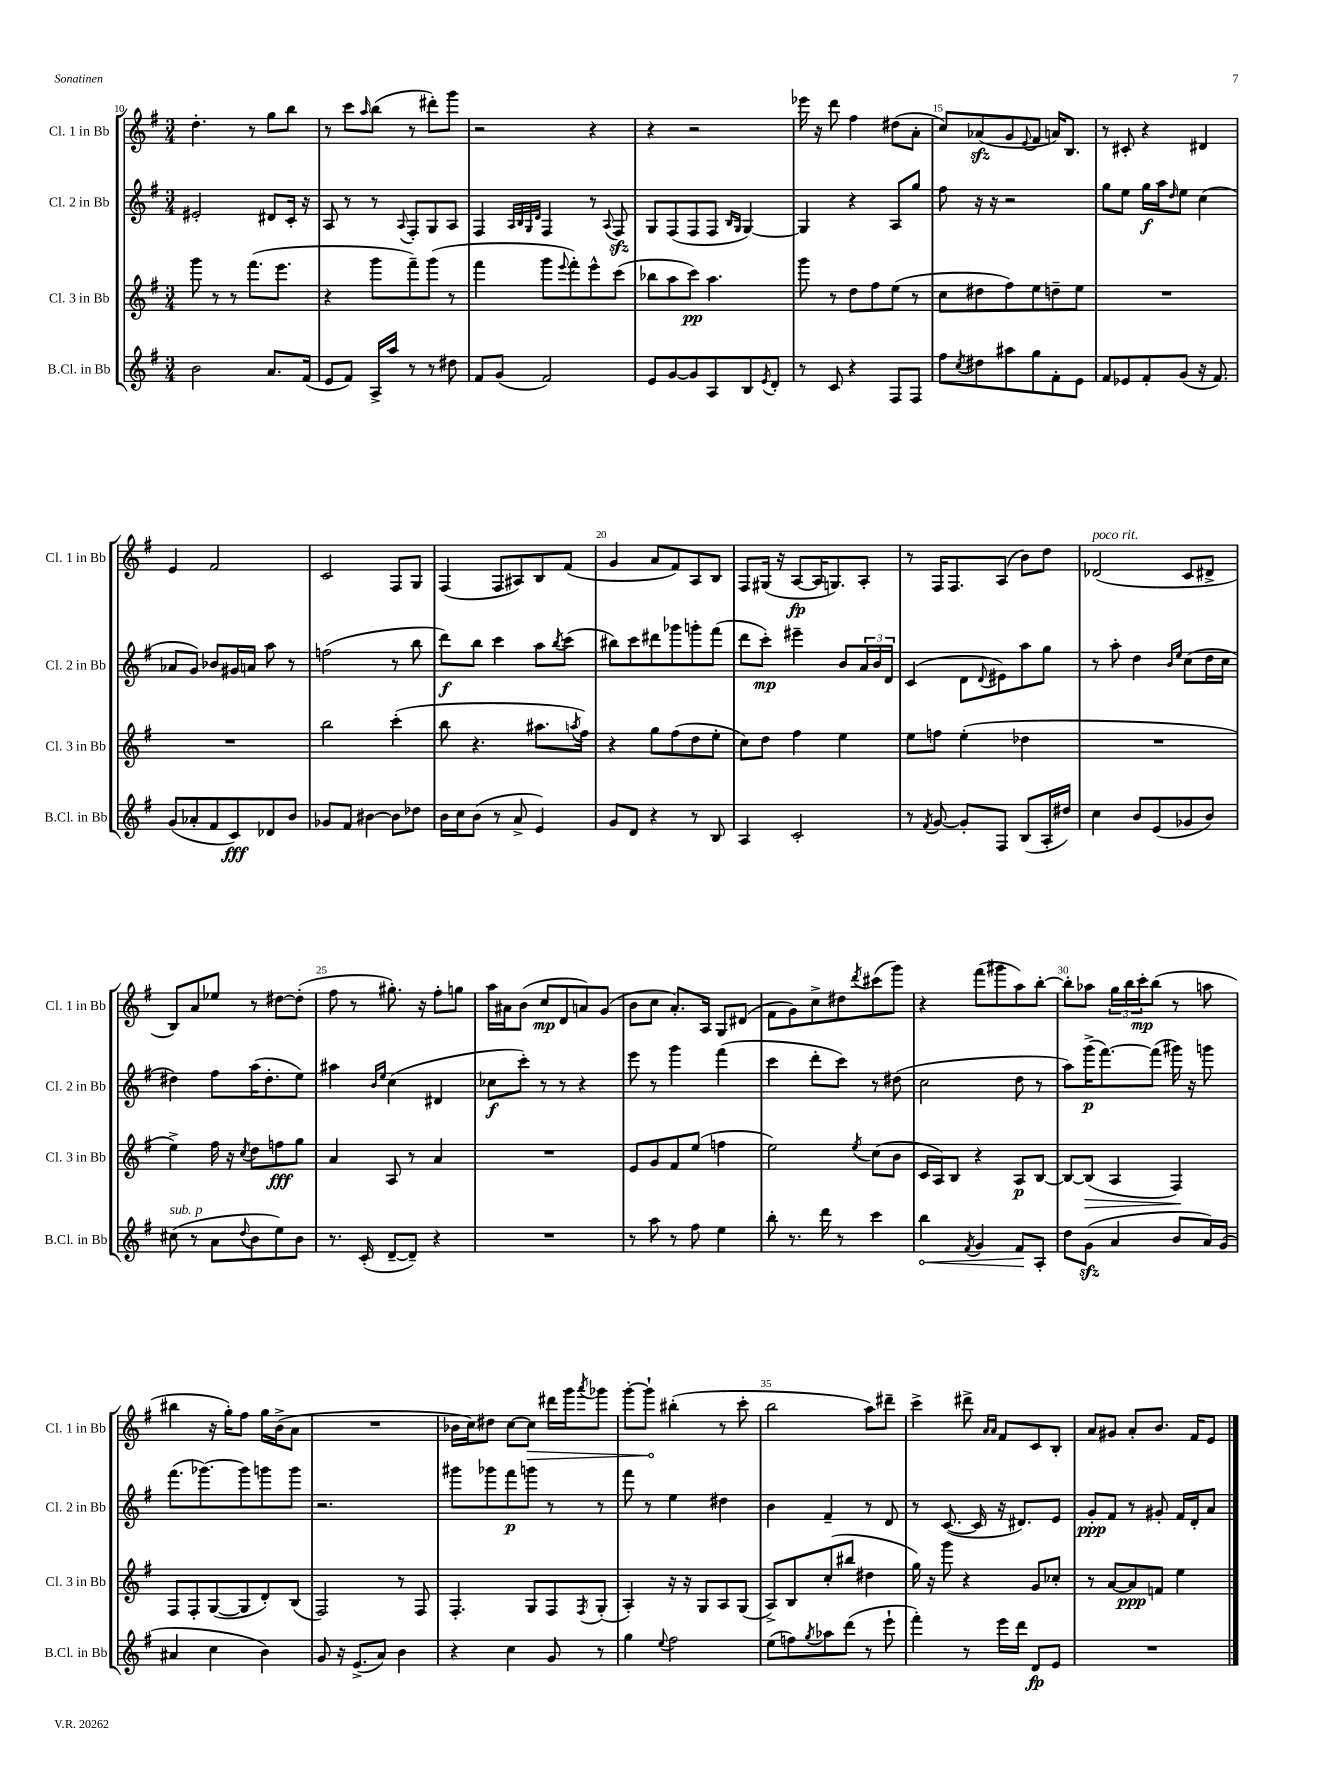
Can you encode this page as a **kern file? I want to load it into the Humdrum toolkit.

**kern	**dynam	**kern	**dynam	**kern	**dynam	**kern	**dynam
*part4	*part4	*part3	*part3	*part2	*part2	*part1	*part1
*staff4	*staff4	*staff3	*staff3	*staff2	*staff2	*staff1	*staff1
*I"B.Cl. in Bb	*	*I"Cl. 3 in Bb	*	*I"Cl. 2 in Bb	*	*I"Cl. 1 in Bb	*
*I'B.Cl. in Bb	*	*I'Cl. 3 in Bb	*	*I'Cl. 2 in Bb	*	*I'Cl. 1 in Bb	*
*clefG2	*	*clefG2	*	*clefG2	*	*clefG2	*
*k[f#]	*	*k[f#]	*	*k[f#]	*	*k[f#]	*
*M3/4	*	*M3/4	*	*M3/4	*	*M3/4	*
=10	=10	=10	=10	=10	=10	=10	=10
2b\	.	8ggg\	.	2e#X'/	.	4.dd'\	.
.	.	8r	.	.	.	.	.
.	.	8r	.	.	.	.	.
.	.	(8.fff#\L	.	.	.	8r	.
8.a/L	.	.	.	8d#X/L	.	8gg\L	.
.	.	8.eee\J	.	.	.	.	.
.	.	.	.	16c'/Jk	.	8bb\J	.
(16f#/Jk	.	.	.	16r	.	.	.
=11	=11	=11	=11	=11	=11	=11	=11
8e/L	.	4r	.	8A/	.	8r	.
8f#/J)	.	.	.	8r	.	8ccc\L	.
.	.	.	.	.	.	16qqaa/	.
16A^/LL	.	8ggg\L	.	8r	.	(8bb\J	.
16aa/JJ	.	.	.	.	.	.	.
.	.	.	.	8qqA/	.	.	.
8r	.	8fff#~\)	.	8F#'/L	.	8r	.
8r	.	(8ggg\J	.	8G/	.	8ddd#X'\L)	.
8dd#X\	.	8r	.	8A/J	.	8ggg\J	.
=12	=12	=12	=12	=12	=12	=12	=12
8f#/L	.	4fff#\	.	4F#/	.	2r	.
(8g/J	.	.	.	.	.	.	.
.	.	.	.	32qqA/LLL	.	.	.
.	.	.	.	32qqB/	.	.	.
.	.	.	.	32qqG/	.	.	.
.	.	.	.	32qqd/JJJ	.	.	.
2f#/)	.	8ggg\L	.	4F#/	.	.	.
.	.	8qqeee/	.	.	.	.	.
.	.	8fff#'\)	.	.	.	.	.
.	.	8eee^^\	.	8r	.	4r	.
.	.	.	.	8qqA/	.	.	.
.	.	(8ccc\J	.	8F#zz/	.	.	.
=13	=13	=13	=13	=13	=13	=13	=13
8e/L	.	8bb-X\L	.	8G/L	.	4r	.
[8g/	.	8aa\	.	(8F#/	.	.	.
8g/]	.	8ccc\J)	pp	8F#/	.	2r	.
8A/	.	4.aa\	.	8F#/J	.	.	.
.	.	.	.	16qqB/LL	.	.	.
.	.	.	.	16qqG/JJ	.	.	.
8B/	.	.	.	[4G/)	.	.	.
8qe/	.	.	.	.	.	.	.
8d'/J	.	.	.	.	.	.	.
=14	=14	=14	=14	=14	=14	=14	=14
8r	.	8ggg\	.	4G/]	.	16eee-X\	.
.	.	.	.	.	.	16r	.
8c/	.	8r	.	.	.	8ddd\	.
4r	.	8dd\L	.	4r	.	4ff#\	.
.	.	8ff#\	.	.	.	.	.
8F#/L	.	(8ee\J	.	8A/L	.	(8dd#X\L	.
8F#/J	.	8r	.	8gg/J	.	8a'\J	.
=15	=15	=15	=15	=15	=15	=15	=15
8ff#\L	.	8cc\L	.	8ff#\	.	8cc/L)	.
8qcc/	.	.	.	.	.	.	.
8dd#X\	.	8dd#X\	.	16r	.	(8a-Xzz/	.
.	.	.	.	16r	.	.	.
8aa#X\	.	8ff#\)	.	2r	.	8g/	.
.	.	.	.	.	.	8qqe/	.
8gg\	.	8ee\	.	.	.	8f#/J	.
8f#'\	.	8ddn~\	.	.	.	16an/KL)	.
.	.	.	.	.	.	8.B/J	.
8e\J	.	8ee\J	.	.	.	.	.
=16	=16	=16	=16	=16	=16	=16	=16
8f#/L	.	2.r	.	8gg\L	.	8r	.
8e-X/	.	.	.	8ee\J	.	8c#X'/	.
8f#'/	.	.	.	16gg\LL	f	4r	.
.	.	.	.	16aa\J	.	.	.
.	.	.	.	16qqdd/	.	.	.
(8g/J	.	.	.	8ee\J	.	.	.
16r	.	.	.	(4cc\	.	4d#X/	.
8.f#/)	.	.	.	.	.	.	.
!!LO:LB:g=z
=17	=17	=17	=17	=17	=17	=17	=17
(8g/L	.	2.r	.	8a-X/L	.	4e/	.
8a-X'/	.	.	.	8g/J)	.	.	.
8f#/	.	.	.	8b-X/L	.	2f#/	.
8c/)	fff	.	.	16g#X/L	.	.	.
.	.	.	.	16an/JJ	.	.	.
8d-X/	.	.	.	8aa\	.	.	.
8b/J	.	.	.	8r	.	.	.
=18	=18	=18	=18	=18	=18	=18	=18
8g-X/L	.	2bb\	.	(2ffn\	.	2c/	.
8f#/J	.	.	.	.	.	.	.
[4b#X\	.	.	.	.	.	.	.
8b#\L]	.	(4ccc'\	.	8r	.	8F#/L	.
8dd-X\J	.	.	.	8bb\	.	8G/J	.
=19	=19	=19	=19	=19	=19	=19	=19
16b\LL	.	8bb\	.	8ddd\L)	f	(4F#/	.
16cc\J	.	.	.	.	.	.	.
(8b\J	.	4.r	.	8bb\J	.	.	.
8r	.	.	.	4ccc\	.	8F#/L	.
8a^/	.	.	.	.	.	8A#X/)	.
4e/)	.	8.aa#X\L	.	8aa\L	.	8B/	.
.	.	.	.	8qbb/	.	.	.
.	.	.	.	(8ccc\J	.	(8f#/J	.
.	.	8qaan/	.	.	.	.	.
.	.	16ff#\Jk)	.	.	.	.	.
=20	=20	=20	=20	=20	=20	=20	=20
8g/L	.	4r	.	8bb#X\L)	.	4g/	.
8d/J	.	.	.	8ccc\	.	.	.
4r	.	8gg\L	.	8ddd#X\	.	8a/L	.
.	.	(8ff#\	.	8ggg-X\	.	8f#/)	.
8r	.	8dd\	.	8gggn'\	.	8A/	.
8B/	.	8ee'\J	.	(8fff#\J	.	8B/J	.
=21	=21	=21	=21	=21	=21	=21	=21
4A/	.	8cc\L)	.	8ddd\L	.	8F#/L	.
.	.	8dd\J	.	8ccc'\J)	mp	(16G#X/Jk	.
.	.	.	.	.	.	16r	.
2c'/	.	4ff#\	.	4eee#X~\	.	[8A/L	fp
.	.	.	.	.	.	16A/K]	.
.	.	.	.	.	.	8.Gn/)	.
.	.	4ee\	.	8b/L	.	.	.
.	.	.	.	24a/L	.	8A'/J	.
.	.	.	.	24b/	.	.	.
.	.	.	.	24d/JJ	.	.	.
=22	=22	=22	=22	=22	=22	=22	=22
8r	.	8ee\L	.	(4c/	.	8r	.
8qf#/	.	.	.	.	.	.	.
[8g/	.	8ffn\J	.	.	.	16F#/KL	.
.	.	.	.	.	.	8.F#/	.
8g'/L]	.	(4ee'\	.	8d\L	.	.	.
.	.	.	.	8qqd/	.	.	.
8F#/J	.	.	.	8e#X\)	.	(8A/J	.
(8B/L	.	4dd-X\	.	8aa\	.	8b\L)	.
16A'/L	.	.	.	8gg\J	.	8dd\J	.
16dd#X/JJ)	.	.	.	.	.	.	.
=23	=23	=23	=23	=23	=23	=23	=23
!	!	!	!	!	!	!LO:TX:a:i:t=poco rit.	!
4cc\	.	2.r	.	8r	.	(2d-X/	.
.	.	.	.	8aa'\	.	.	.
8b/L	.	.	.	4dd\	.	.	.
(8e/	.	.	.	.	.	.	.
.	.	.	.	16qqb/LL	.	.	.
.	.	.	.	16qqee/JJ	.	.	.
8g-X/	.	.	.	(8cc\L	.	8c/L	.
8b/J)	.	.	.	16dd\L	.	8d#X^/J	.
.	.	.	.	16cc\JJ	.	.	.
!!LO:LB:g=z
=24	=24	=24	=24	=24	=24	=24	=24
!LO:TX:a:i:t=sub. p	!	!	!	!	!	!	!
(8cc#X\	.	4ee^\)	.	4dd#X\)	.	8B/L)	.
8r	.	.	.	.	.	8a/	.
8a\L	.	16ff#\	.	8ff#\L	.	8ee-X/J	.
.	.	16r	.	.	.	.	.
8qqdd/	.	8qcc/	.	.	.	.	.
8b\	.	8dd\L	.	(16aa\K	.	8r	.
.	.	.	.	8.dd#'\	.	.	.
8ee\)	.	8ffn\	fff	.	.	[8dd#X\L	.
8b\J	.	8gg\J	.	8ee\J)	.	(8dd#'\J]	.
=25	=25	=25	=25	=25	=25	=25	=25
8.r	.	4a/	.	4aa#X\	.	8ff#\	.
.	.	.	.	.	.	8r	.
(16c'/	.	.	.	.	.	.	.
.	.	.	.	16qqb/LL	.	.	.
.	.	.	.	16qqee/JJ	.	.	.
[8d~/L	.	8A/	.	(4cc\	.	8.gg#X'\)	.
8d~/J])	.	8r	.	.	.	.	.
.	.	.	.	.	.	16r	.
4r	.	4a/	.	4d#X/	.	8ff#'\L	.
.	.	.	.	.	.	8ggn\J	.
=26	=26	=26	=26	=26	=26	=26	=26
2.r	.	2.r	.	8cc-X\L	f	16aa\LL	.
.	.	.	.	.	.	16a#X\J	.
.	.	.	.	8ccc'\J)	.	(8b\J	.
.	.	.	.	8r	.	8cc/L	mp
.	.	.	.	8r	.	8d/	.
.	.	.	.	4r	.	8an/)	.
.	.	.	.	.	.	(8g/J	.
=27	=27	=27	=27	=27	=27	=27	=27
8r	.	8e/L	.	8eee\	.	8b\L	.
8aa\	.	8g/	.	8r	.	8cc\J	.
8r	.	8f#/	.	4ggg\	.	8.a'/L)	.
8ff#\	.	(8ee/J	.	.	.	.	.
.	.	.	.	.	.	16A/Jk	.
4ee\	.	4ffn\	.	(4fff#\	.	8G/L	.
.	.	.	.	.	.	(8d#X/J	.
=28	=28	=28	=28	=28	=28	=28	=28
8bb'\	.	2ee\)	.	4ccc\	.	8f#\L	.
8.r	.	.	.	.	.	8g\)	.
.	.	.	.	8ddd'\L	.	8cc^\	.
16ddd\	.	.	.	.	.	.	.
8r	.	.	.	8ccc\J)	.	8dd#X\	.
.	.	8qee/	.	.	.	8qddd/	.
4ccc\	.	(8cc\L	.	8r	.	(8ccc#X\	.
.	.	8b\J	.	(8dd#X\	.	8ggg\J)	.
=29	=29	=29	=29	=29	=29	=29	=29
!	!LO:HP:b	!	!	!	!	!	!
4bb\	<	16c/LL	.	2cc\	.	4r	.
.	.	16A/J)	.	.	.	.	.
.	.	8B/J	.	.	.	.	.
8qf#/	.	.	.	.	.	.	.
4g/	.	4r	.	.	.	(8fff#\L	.
.	.	.	.	.	.	8ggg#X\	.
8f#/L	.	8A/L	p	8dd\	.	8aa\)	.
8A'/J	[	[8B/J	.	8r	.	[8bb'\J	.
=30	=30	=30	=30	=30	=30	=30	=30
8dd\L	.	8B/L_	.	8aa\L)	.	8bb'\L]	.
!	!	!	!LO:HP:b	!	!	!	!
(8gzz\J	.	(8B/J]	>	(16ggg^\K	p	8aa-X\J	.
.	.	.	.	[8.fff#\)	.	.	.
4a/	.	4A/	.	.	.	24gg\LL	.
.	.	.	.	.	.	24bb\	.
.	.	.	.	.	.	24ccc'\J	mp
.	.	.	.	(8fff#\J]	.	(8bb\J	.
8b/L	.	4F#/)	.	16ggg#X\)	.	8r	.
.	.	.	.	16r	.	.	.
16a/L)	.	.	.	8gggn\	.	8aan\	.
(16g/JJ	.	.	.	.	.	.	.
.	.	.	]	.	.	.	.
!!LO:LB:g=z
=31	=31	=31	=31	=31	=31	=31	=31
4a#X/	.	8F#/L	.	(8.fff#\L	.	4bb#X\	.
.	.	8F#'/	.	.	.	.	.
.	.	.	.	[8.ggg-X\)	.	.	.
4cc\	.	([8G/	.	.	.	16r	.
.	.	.	.	.	.	16gg'\KL)	.
.	.	8G/]	.	8ggg-\]	.	8ff#\J	.
4b\)	.	8d'/)	.	8gggn\	.	16gg\LL	.
.	.	.	.	.	.	(16b^\J	.
.	.	(8B/J	.	8ggg\J	.	8a\J	.
=32	=32	=32	=32	=32	=32	=32	=32
8g/	.	2F#/)	.	2.r	.	2.r	.
16r	.	.	.	.	.	.	.
(8.e^/L	.	.	.	.	.	.	.
8a/J)	.	.	.	.	.	.	.
4b\	.	8r	.	.	.	.	.
.	.	8F#/	.	.	.	.	.
=33	=33	=33	=33	=33	=33	=33	=33
4r	.	4.F#'/	.	8ggg#X\L	.	16b-X\LL	.
.	.	.	.	.	.	16cc\J)	.
.	.	.	.	8ggg-X\	.	8dd#X\J	.
4cc\	.	.	.	8fff#\	p	[8cc\L	.
!	!	!	!	!	!	!	!LO:HP:b
.	.	8G/L	.	8gggn\J	.	8cc\J]	>
8g/	.	8F#/	.	8r	.	16ddd#X\LL	.
.	.	.	.	.	.	16ggg\J	.
.	.	8qF#/	.	.	.	8qaaa/	.
8r	.	(8G'/J	.	8r	.	8ggg-X\J	.
=34	=34	=34	=34	=34	=34	=34	=34
4gg\	.	4A'/)	.	8fff#\	.	[8ggg'\L	.
.	.	.	.	8r	.	8ggg`\J]	.
8qqee/	.	.	.	.	.	.	.
2ff#\	.	16r	.	4ee\	.	(4bb#X'\	]
.	.	16r	.	.	.	.	.
.	.	8G/L	.	.	.	.	.
.	.	8A/	.	4dd#X\	.	8r	.
.	.	(8G/J	.	.	.	8ccc'\	.
=35	=35	=35	=35	=35	=35	=35	=35
(8ee\L	.	8A^/L)	.	4b\	.	2bb\	.
8ffn\)	.	8B/	.	.	.	.	.
8qgg/	.	.	.	.	.	.	.
8aa-X\	.	(8cc'/	.	4f#~/	.	.	.
(8ddd\J	.	8bb#X/J	.	.	.	.	.
8r	.	4dd#X\	.	8r	.	8aa\L)	.
8eee`\	.	.	.	8d/	.	8ddd#X~\J	.
=36	=36	=36	=36	=36	=36	=36	=36
4fff#'\)	.	16gg\)	.	8r	.	4ccc^\	.
.	.	16r	.	.	.	.	.
.	.	8ggg\	.	([8.c/	.	.	.
8r	.	4r	.	.	.	8ddd#X^\	.
.	.	.	.	16c/]	.	.	.
.	.	.	.	.	.	16qqa/LL	.
.	.	.	.	.	.	16qqa/JJ	.
16eee\LL	.	.	.	16r	.	8f#/L	.
16ddd\JJ	.	.	.	8.d#X/L)	.	.	.
8d/L	fp	8g/L	.	.	.	8c/	.
8e/J	.	8cc-X'/J	.	8e/J	.	8B'/J	.
=37	=37	=37	=37	=37	=37	=37	=37
2.r	.	8r	.	8g'/L	ppp	8a/L	.
.	.	[8a/L	.	8f#/J	.	8g#X/J	.
.	.	8a/]	ppp	8r	.	8a'/L	.
.	.	8fn/J	.	8g#X'/	.	8.b/J	.
.	.	4ee\	.	16f#/LL	.	.	.
.	.	.	.	16d'/J	.	16f#/KL	.
.	.	.	.	8a/J	.	8e/J	.
==	==	==	==	==	==	==	==
*-	*-	*-	*-	*-	*-	*-	*-
